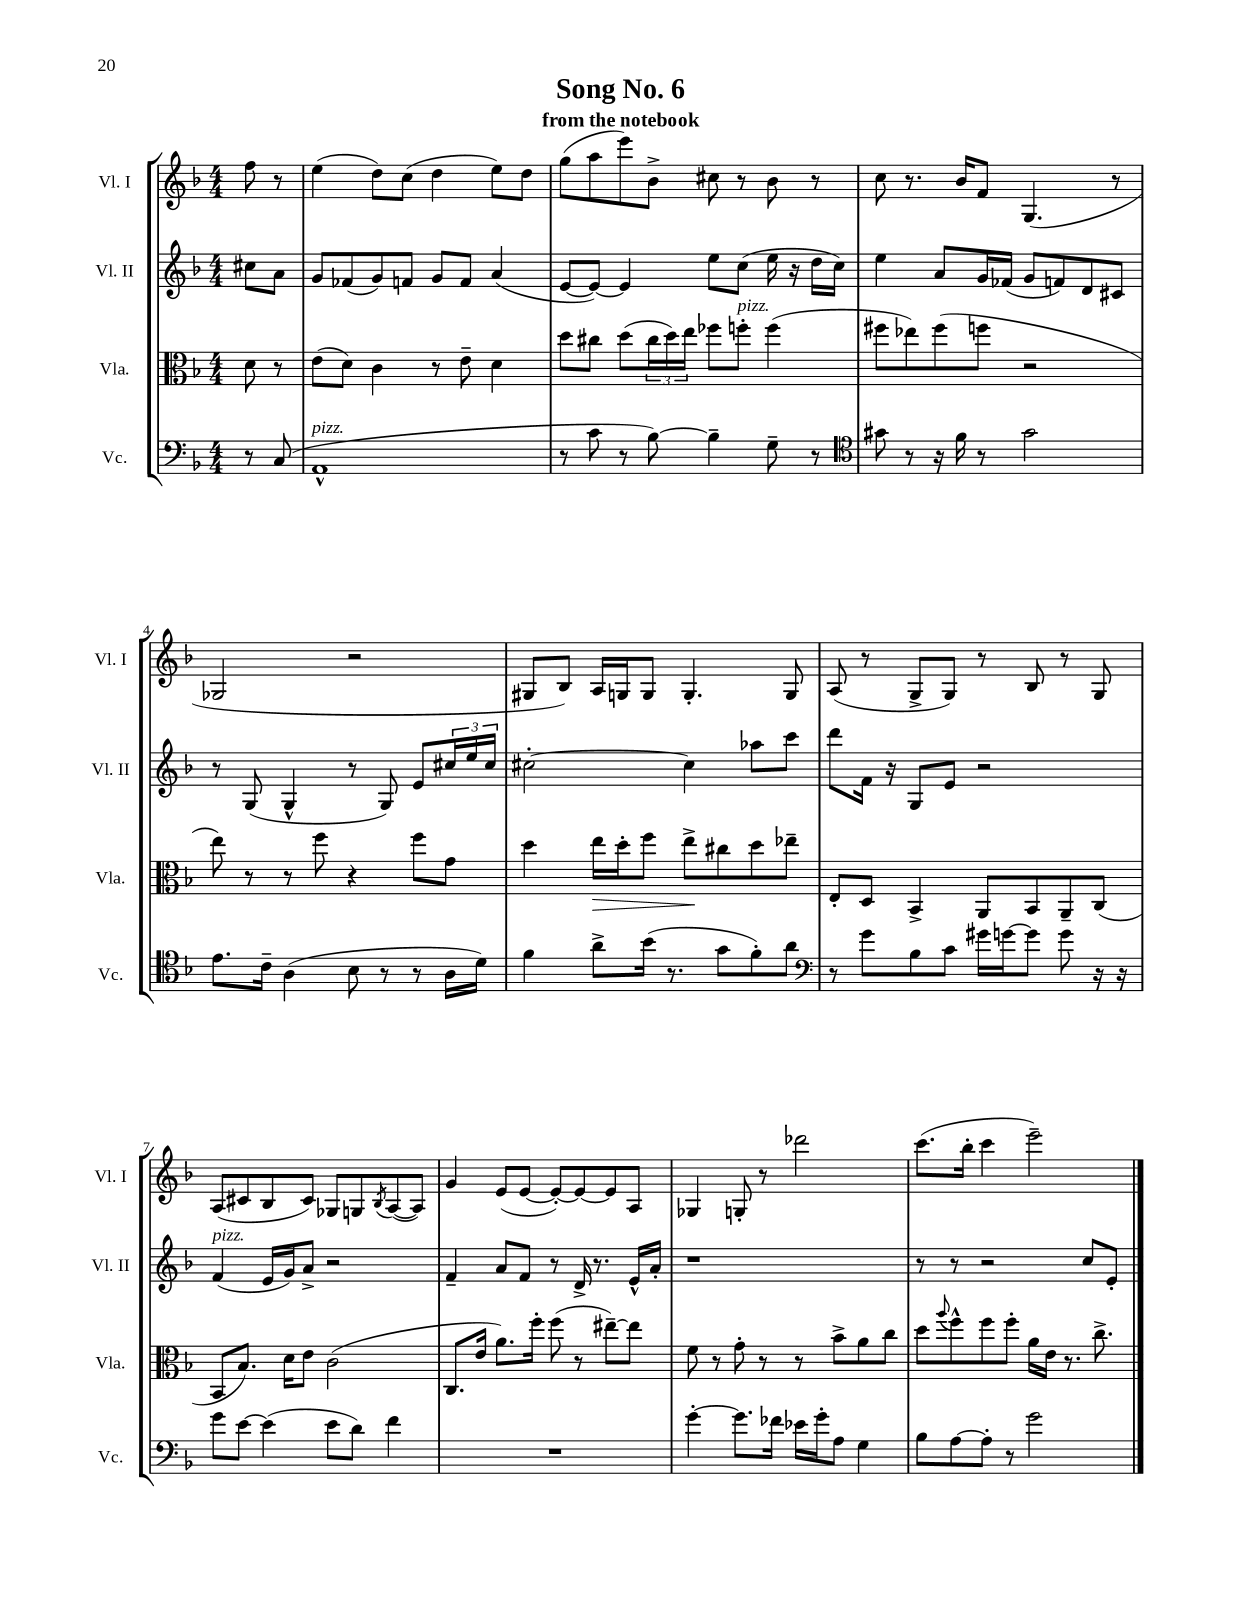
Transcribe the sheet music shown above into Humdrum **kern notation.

**kern	**kern	**kern	**kern
*staff4	*staff3	*staff2	*staff1
*clefF4	*clefC3	*clefG2	*clefG2
*k[b-]	*k[b-]	*k[b-]	*k[b-]
*M4/4	*M4/4	*M4/4	*M4/4
8r	8d	8cc#	8ff
(8C	8r	8a	8r
=	=	=	=
1AA^^	(8e	8g	(4ee
.	8d)	(8f-	.
.	4c	8g)	8dd)
.	.	8f	(8cc
.	8r	8g	4dd
.	8e~	8f	.
.	4d	(4a	8ee)
.	.	.	8dd
=	=	=	=
8r	8dd	[8e	(8gg
8c	8cc#	8e_)	8aa
8r	(8dd	4e]	8eee)
[8B-)	24cc#	.	8b-^
.	24dd)	.	.
.	24ee	.	.
4B-~]	8ff-	8ee	8cc#
.	8ff'	(8cc	8r
8G~	(4ff	16ee	8b-
.	.	16r	.
8r	.	16dd	8r
.	.	16cc)	.
=	=	=	=
*clefC4	*	*	*
8g#	8ff#	4ee	8cc
8r	8ee-)	.	8.r
16r	(8ff#	8a	.
16f	.	.	16b-
8r	8ff	16g	8f
.	.	(16f-	.
2g#	2r	8g	(4.G
.	.	8f)	.
.	.	8d	.
.	.	8c#	8r
=	=	=	=
8.e	8ee)	8r	2G-
.	8r	(8G	.
16c~	.	.	.
(4A	8r	4G^^	.
.	8ff	.	.
8B-	4r	8r	2r
8r	.	8G)	.
8r	8ff	8e	.
16A	8g	24cc#	.
.	.	24ee	.
16d)	.	.	.
.	.	24cc#	.
=	=	=	=
4f	4dd	[2cc#'	8G#
.	.	.	8B-)
8a^	16ee	.	16A
.	16dd'	.	16G
(16b-	8ff	.	8G
8.r	.	.	.
.	8ee^	4cc#]	4.G'
8g	8cc#	.	.
8f')	8dd	8aa-	.
8a	8ee-~	8ccc	8G
=	=	=	=
*clefF4	*	*	*
8r	8E'	8ddd	(8A
8g	8D	16f	8r
.	.	16r	.
8B-	4BB-^	8G	8G^
8c	.	8e	8G)
16g#	8AA	2r	8r
[16g	.	.	.
8g]	8BB-	.	8B-
8g	8AA~	.	8r
16r	(8C	.	8G
16r	.	.	.
=	=	=	=
8g	8BB-	(4f	(8A
[8e	8.B-)	.	8c#
(4e]	.	16e	8B-
.	16d	16g)	.
.	8e	8a^	8c#)
8e	(2c	2r	8G-
8d)	.	.	8G
.	.	.	8qB-
4f	.	.	([8A
.	.	.	8A])
=	=	=	=
1r	8.C	4f~	4g
.	16e	.	.
.	8.a)	8a	(8e
.	.	8f	[8e
.	16ff'	.	.
.	(8ff	8r	8e'_)
.	8r	16d^	8e_
.	.	8.r	.
.	[8ee#~)	.	8e]
.	8ee#]	16e^^	8A
.	.	16a'	.
=	=	=	=
[4g'	8f	1r	4G-
.	8r	.	.
8.g]	8g'	.	8G'
.	8r	.	8r
16f-	.	.	.
16e-	8r	.	2ddd-
16g'	.	.	.
8A	8b-^	.	.
4G	8a	.	.
.	8cc	.	.
=	=	=	=
8B-	8dd	8r	(8.ccc
.	8qqaa	.	.
[8A	8ff^^	8r	.
.	.	.	16bb-'
8A']	8ff	2r	4ccc
8r	8ff'	.	.
2g	16a	.	2eee~)
.	16e	.	.
.	8.r	.	.
.	.	8cc	.
.	8.cc^	.	.
.	.	8e'	.
==	==	==	==
*-	*-	*-	*-
